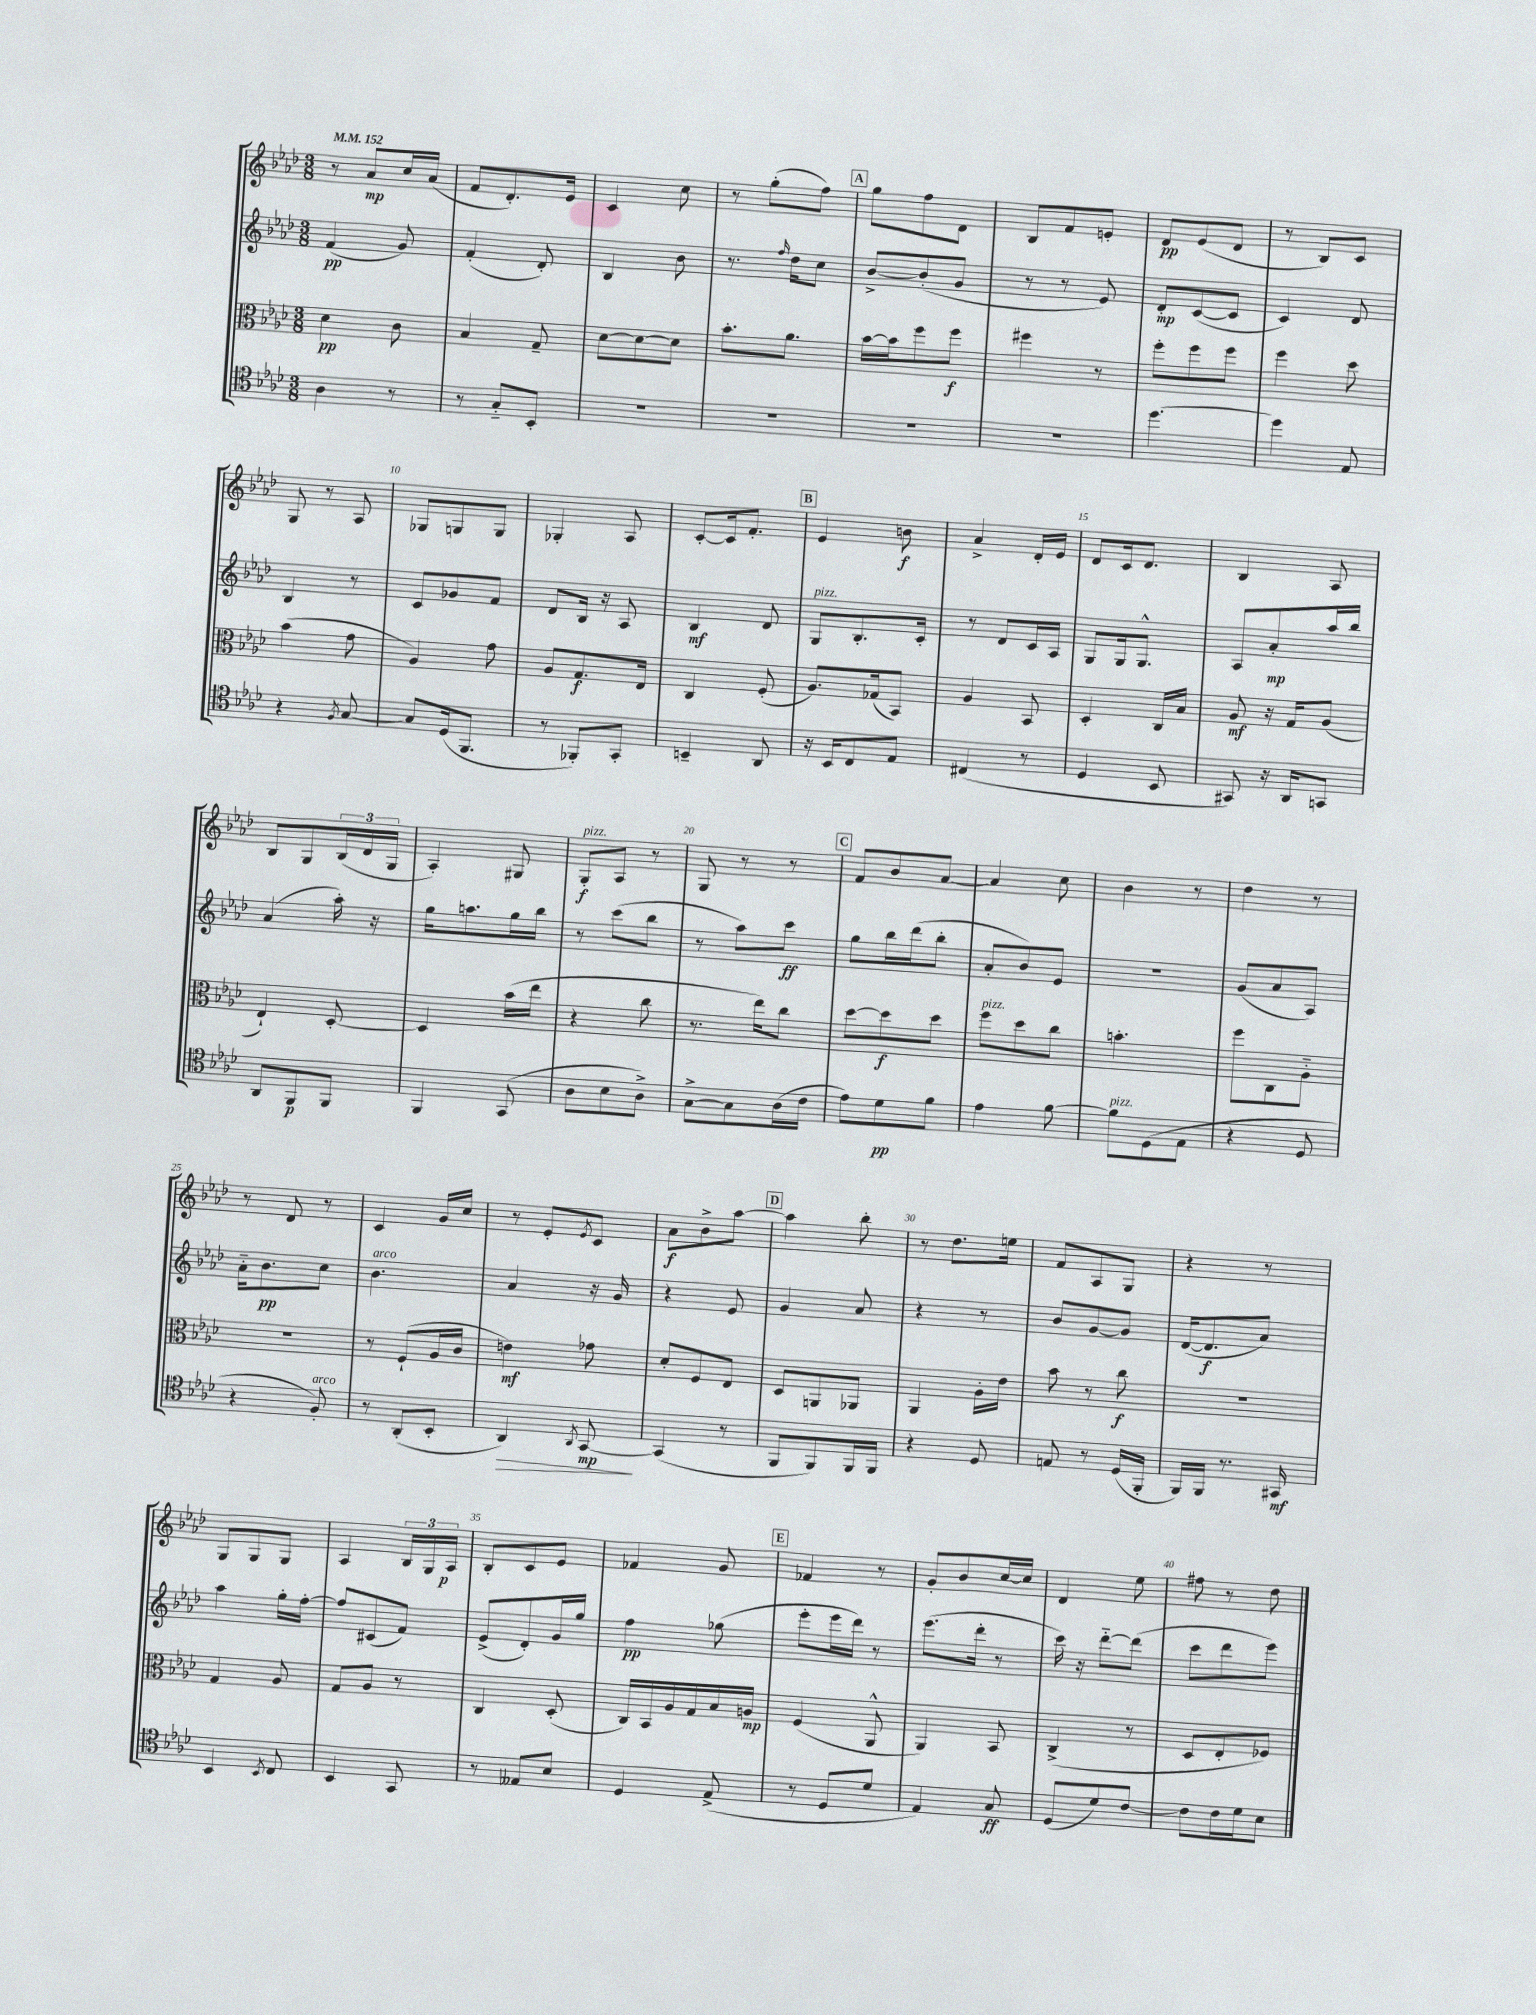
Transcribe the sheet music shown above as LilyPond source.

<<
\new StaffGroup <<
\new Staff = "s0" {
    \clef treble \key aes \major \numericTimeSignature \time 3/8 \tempo 4 = 152
    r8 aes'8\mp c''16 aes'16( |
    f'8 des'8.-.) ees'16 |
    c'4 c''8 |
    r8 g''8-.( f''8) |
    \mark \markup { \box "A" } g''8 f''8 des'8 |
    bes8 f'8 e'8-. |
    des'8\pp ees'8( des'8 |
    r8 bes8) c'8 |
    g8 r8 aes8 |
    ges8 g8 g8 |
    ges4-. aes8 |
    c'8~-. c'16 f'8.-. |
    \mark \markup { \box "B" } ees'4 b'8\f |
    aes'4-> des'16-. ees'16 |
    des'8 c'16 des'8. |
    bes4 aes8 |
    bes8 g8 \tuplet 3/2 { bes16( des'16 g16 } |
    aes4-.) gis8 |
    g8-.\f^\markup { \italic "pizz." } aes8 r8 |
    g8 r8 r8 |
    \mark \markup { \box "C" } f'8 bes'8 aes'8~ |
    aes'4 c''8 |
    bes'4 r8 |
    des''4 r8 |
    r8 des'8 r8 |
    c'4 g'16 c''16 |
    r8 ees'8-. \acciaccatura { ees'8 } c'8 |
    aes'8\f bes'8-> aes''8~ |
    \mark \markup { \box "D" } aes''4 bes''8-. |
    r8 des''8. e''16 |
    f'8 aes8 g8 |
    r4 r8 |
    g8 g8 g8 |
    aes4 \tuplet 3/2 { bes16 g16 aes16\p } |
    bes8-. c'8 ees'8 |
    fes'4 g'8 |
    \mark \markup { \box "E" } fes'4 r8 |
    g'8-. bes'8 c''16~ c''16 |
    des'4 ees''8 |
    fis''8 r8 des''8 \bar "|." |
}
\new Staff = "s1" {
    \clef treble \key aes \major \numericTimeSignature \time 3/8
    f'4\pp( g'8) |
    f'4-.( des'8-.) |
    bes4 bes'8 |
    r8. \grace { f''16 } des''16 c''8 |
    \mark \markup { \box "A" } bes'8~-> bes'8-.( g'8 |
    r8 r8 ees'8) |
    des'8-.\mp c'8~( c'8 |
    c'4) des'8 |
    bes4 r8 |
    c'8 ges'8 f'8 |
    des'8 bes16 r16 aes8 |
    bes4\mf des'8 |
    \mark \markup { \box "B" } g8^\markup { \italic "pizz." } bes8.-. c'16-. |
    r8 des'8 c'16 aes16 |
    g8 g16 g8.-^ |
    aes8 aes'8-.\mp aes''16 bes''16 |
    aes'4( aes''16-.) r16 |
    g''16 a''8. g''16 bes''16 |
    r8 c'''8( bes''8 |
    r8 aes''8) c'''8\ff |
    \mark \markup { \box "C" } g''8 bes''16 des'''16( bes''8-. |
    aes'8-. bes'8) ees'8 |
    R4. |
    g'8( aes'8 aes8) |
    aes'16-_ bes'8.\pp c''8 |
    bes'4.^\markup { \italic "arco" } |
    aes'4 r16 g'16 |
    r4 ees'8 |
    \mark \markup { \box "D" } g'4 aes'8 |
    r4 r8 |
    bes'8 g'8~ g'8 |
    des'16~( des'8.\f aes'8) |
    aes''4 g''16-. f''16~-. |
    f''8 cis'8( f'8) |
    ees'8->( des'8-.) g'16 g''16 |
    f''4\pp ges''8( |
    \mark \markup { \box "E" } ees'''8-. ees'''16 des'''16) r8 |
    ees'''8.( des'''16-. r8 |
    c'''16) r16 des'''8~-_ des'''8( |
    c'''8 des'''8 ees'''8) \bar "|." |
}
\new Staff = "s2" {
    \clef alto \key aes \major \numericTimeSignature \time 3/8
    des'4\pp c'8 |
    bes4 g8-- |
    des'8~ des'8~ des'8 |
    bes'8.-. aes'8. |
    \mark \markup { \box "A" } bes'16~ bes'16 f''8 f''8\f |
    fis''4 r8 |
    f''8-. f''8 f''8 |
    f''4 des''8 |
    bes'4( g'8 |
    aes4) g'8 |
    aes8 g8.\f ees16 |
    c4 f8-.( |
    \mark \markup { \box "B" } aes8.) ges16( bes,8) |
    aes4 bes,8 |
    des4-. c16 bes16 |
    aes8\mf r16 g16 aes8( |
    ees4-!) des8~-. |
    des4 bes'16( ees''16 |
    r4 c''8 |
    r8. ees''16) c''8 |
    \mark \markup { \box "C" } des''8~ des''8\f des''8 |
    f''8^\markup { \italic "pizz." } des''8 c''8 |
    b'4.-. |
    f''8 c8 aes8-_ |
    r4. |
    r8 f8-!( aes16 c'16 |
    e'4\mf) ges'8 |
    des'8-. f8 ees8 |
    \mark \markup { \box "D" } des8 a,8 aes,8 |
    aes,4 aes16-. ees'16 |
    bes'8 r8 c''8\f |
    R4. |
    g4 aes8 |
    g8 aes8 r8 |
    c4 des8-.( |
    c16) bes,16 aes16 g16 bes16 a16\mp |
    \mark \markup { \box "E" } f4( aes,8-^ |
    aes,4) bes,8 |
    c4->( r8 |
    des8 ees8-. fes8) \bar "|." |
}
\new Staff = "s3" {
    \clef tenor \key aes \major \numericTimeSignature \time 3/8
    aes4 r8 |
    r8 g8-_ bes,8-. |
    R4. |
    R4. |
    \mark \markup { \box "A" } R4. |
    R4. |
    des''4.~ |
    des''4 ees8 |
    r4 \acciaccatura { f8 } g8~ |
    g8 des16( f,8. |
    r8 fes,8-.) g,8-. |
    b,4-- aes,8 |
    \mark \markup { \box "B" } r16 bes,16 c8 ees8 |
    cis4( r8 |
    des4 bes,8 |
    gis,8) r16 aes,16 g,8 |
    aes,8 f,8\p f,8 |
    f,4 g,8( |
    aes8 bes8 aes8->) |
    g8~-> g8 aes16( c'16 |
    \mark \markup { \box "C" } ees'8) des'8\pp f'8 |
    ees'4 f'8~ |
    f'8^\markup { \italic "pizz." } des8( ees8 |
    r4 des8 |
    r4 f8-.^\markup { \italic "arco" }) |
    r8 aes,8-.( bes,8-. |
    aes,4\>) \acciaccatura { aes,8 } g,8~\mp\! |
    g,4( r8 |
    \mark \markup { \box "D" } f,8 f,8) f,16 f,16 |
    r4 des8 |
    e8 r8 des16( f,16-. |
    f,16) f,16 r8. gis,16\mf |
    bes,4 \acciaccatura { bes,8 } c8 |
    bes,4 g,8 |
    r8 eeses8 bes8 |
    des4 ees8->( |
    \mark \markup { \box "E" } r8 des8 des'8 |
    ees4) g8\ff |
    des8( des'8) c'8~ |
    c'8 c'16 des'16 bes8 \bar "|." |
}
>>
>>
\layout { \context { \Score \override BarNumber.break-visibility = ##(#f #t #t) barNumberVisibility = #(every-nth-bar-number-visible 5) } }
